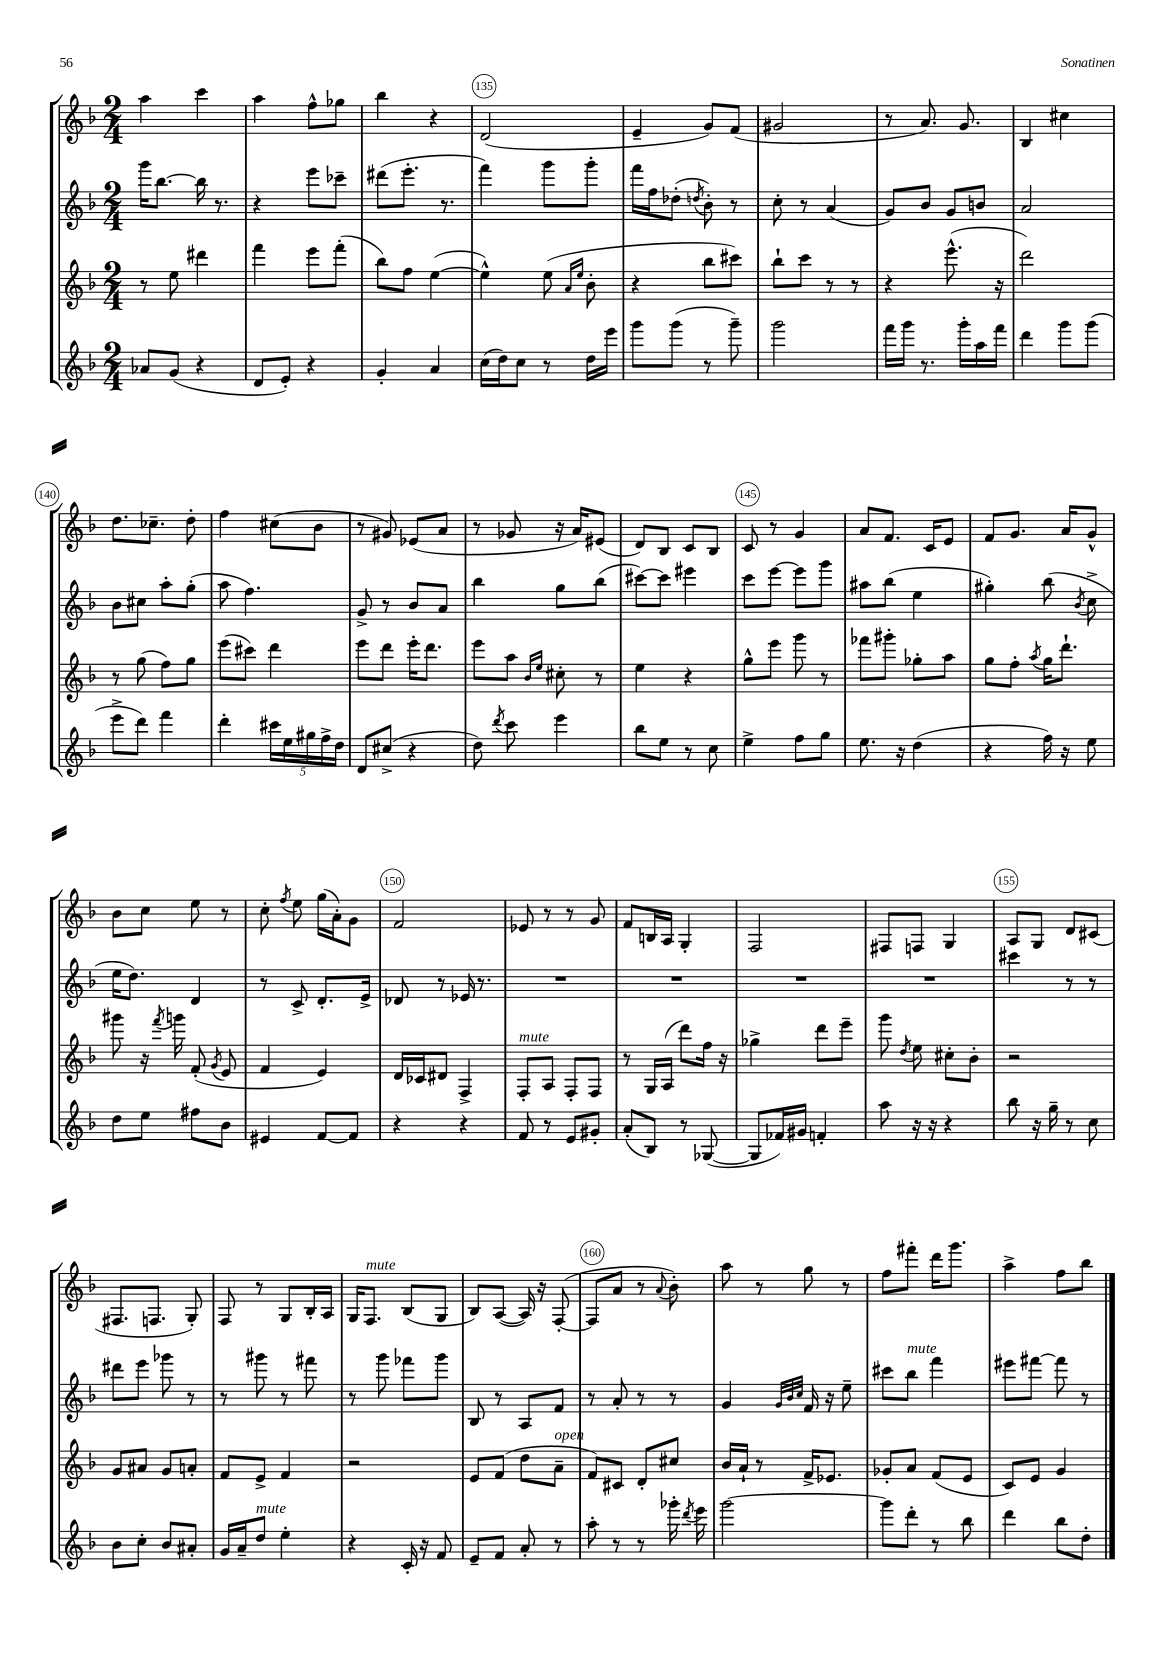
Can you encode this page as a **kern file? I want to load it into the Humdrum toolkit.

**kern	**kern	**kern	**kern
*staff4	*staff3	*staff2	*staff1
*clefG2	*clefG2	*clefG2	*clefG2
*k[b-]	*k[b-]	*k[b-]	*k[b-]
*M2/4	*M2/4	*M2/4	*M2/4
8a-	8r	16ggg	4aa
.	.	[8.bb-	.
(8g	8ee	.	.
4r	4ddd#	16bb-]	4ccc
.	.	8.r	.
=	=	=	=
8d	4fff	4r	4aa
8e')	.	.	.
4r	8eee	8eee	8ff^^
.	(8fff'	8ccc-~	8gg-
=	=	=	=
4g'	8bb-)	(8ddd#	4bb-
.	8ff	8.eee'	.
4a	([4ee	.	4r
.	.	8.r	.
=	=	=	=
(16cc	4ee^^])	4fff)	(2d
16dd)	.	.	.
8cc	.	.	.
8r	(8ee	8ggg	.
.	16qqa	.	.
.	16qqee	.	.
16dd	8b-'	8ggg'	.
16eee	.	.	.
=	=	=	=
8ggg	4r	16fff	4e~
.	.	16ff	.
(8ggg	.	(8dd-'	.
.	.	8qdd	.
8r	8bb-	8b-')	8g)
8ggg~)	8ccc#)	8r	(8f
=	=	=	=
2ggg	8bb-`	8cc'	2g#
.	8ccc	8r	.
.	8r	(4a	.
.	8r	.	.
=	=	=	=
16fff	4r	8g)	8r
16ggg	.	.	.
8.r	.	8b-	8.a)
.	(8.eee^^	8g	.
16ggg'	.	.	8.g
16aa	.	8b	.
16fff	16r	.	.
=	=	=	=
4ddd	2ddd)	2a	4B-
8ggg	.	.	4cc#
(8ggg	.	.	.
=	=	=	=
8eee^	8r	8b-	8.dd
8ddd)	(8gg	8cc#	.
.	.	.	8.cc-~
4fff	8ff)	8aa'	.
.	8gg	(8gg'	8dd'
=	=	=	=
4ddd'	(8eee	8aa	4ff
.	8ccc#)	4.ff)	.
20ccc#	4ddd	.	(8cc#
20ee	.	.	.
20gg#	.	.	.
.	.	.	8b-
20ff^	.	.	.
20dd	.	.	.
=	=	=	=
8d	8eee	8g^	8r
(8cc#^	8ddd	8r	8g#)
4r	16eee'	8b-	(8e-
.	8.ddd	.	.
.	.	8a	8a
=	=	=	=
8dd)	8eee	4bb-	8r
8qddd	.	.	.
8ccc	8aa	.	8g-
.	16qqb-	.	.
.	16qqee	.	.
4eee	8cc#'	8gg	16r
.	.	.	16a)
.	8r	(8bb-	(8e#
=	=	=	=
8bb-	4ee	[8ccc#)	8d)
8ee	.	8ccc#]	8B-
8r	4r	4eee#	8c
8cc	.	.	8B-
=	=	=	=
4ee^	8gg^^	8ccc	8c
.	8eee	[8eee	8r
8ff	8ggg	8eee]	4g
8gg	8r	8ggg	.
=	=	=	=
8.ee	8fff-	8aa#	8a
.	8ggg#'	(8bb-	8.f
16r	.	.	.
(4dd	8gg-'	4ee	.
.	.	.	16c
.	8aa	.	8e
=	=	=	=
4r	8gg	4gg#')	8f
.	8ff'	.	8.g
.	8qaa	.	.
16ff)	16gg	(8bb-	.
16r	8.ddd`	.	16a
.	.	8qb-	.
8ee	.	8cc^	8g^^
=	=	=	=
8dd	8ggg#	16ee	8b-
.	.	8.dd)	.
8ee	16r	.	8cc
.	8qfff	.	.
.	16ggg	.	.
8ff#	(8f'	4d	8ee
.	8qg	.	.
8b-	8e	.	8r
=	=	=	=
4e#	4f	8r	8cc'
.	.	.	8qff
.	.	8c^	8ee
[8f	4e)	8.d'	(16gg
.	.	.	16a')
8f]	.	.	8g
.	.	16e^	.
=	=	=	=
4r	16d	8d-	2f
.	16c-	.	.
.	8d#	8r	.
4r	4F^	16e-	.
.	.	8.r	.
=	=	=	=
8f	8F'	2r	8e-
8r	8A	.	8r
8e	8F'	.	8r
8g#'	8F	.	8g
=	=	=	=
(8a'	8r	2r	8f
8B-)	16G	.	16B
.	(16A	.	16A
8r	8ddd)	.	4G'
([8G-	16ff	.	.
.	16r	.	.
=	=	=	=
8G-]	4gg-^	2r	2F
16f-)	.	.	.
16g#	.	.	.
4f'	8ddd	.	.
.	8eee~	.	.
=	=	=	=
8aa	8ggg	2r	8F#
.	8qdd	.	.
16r	8ee	.	8F
16r	.	.	.
4r	8cc#'	.	4G
.	8b-'	.	.
=	=	=	=
8bb-	2r	4ccc#	8A
16r	.	.	8G
16gg~	.	.	.
8r	.	8r	8d
8cc	.	8r	(8c#
=	=	=	=
8b-	8g	8ddd#	8.F#
8cc'	8a#	8eee	.
.	.	.	8.F
8b-	8g	8ggg-	.
8a#'	8a'	8r	8G')
=	=	=	=
16g	8f	8r	8F
16a~	.	.	.
8dd	8e^	8ggg#	8r
4ee'	4f	8r	8G
.	.	8fff#	16B-'
.	.	.	16A
=	=	=	=
4r	2r	8r	16G
.	.	.	8.F
.	.	8ggg	.
16c'	.	8fff-	(8B-
16r	.	.	.
8f	.	8ggg	8G
=	=	=	=
8e~	8e	8B-	8B-)
8f	(8f	8r	([8A
8a'	8dd	8A	16A])
.	.	.	16r
8r	8a~	8f	([8F'
=	=	=	=
8aa'	8f)	8r	8F]
8r	8c#	8a'	8a
8r	8d'	8r	8r
.	.	.	8qqa
16ggg-'	8cc#	8r	8b-')
8qddd	.	.	.
16eee	.	.	.
=	=	=	=
[2ggg	16b-	4g	8aa
.	16a`	.	.
.	8r	.	8r
.	.	32qqg	.
.	.	32qqb-	.
.	.	32qqcc	.
.	16f^	16f	8gg
.	8.e-	16r	.
.	.	8ee~	8r
=	=	=	=
8ggg]	8g-'	8ccc#	8ff
8ddd'	8a	8bb-	8fff#'
8r	(8f	4fff	16ddd
.	.	.	8.ggg
8bb-	8e	.	.
=	=	=	=
4ddd	8c)	8eee#	4aa^
.	8e	[8fff#	.
8bb-	4g	8fff#]	8ff
8dd'	.	8r	8bb-
==	==	==	==
*-	*-	*-	*-
